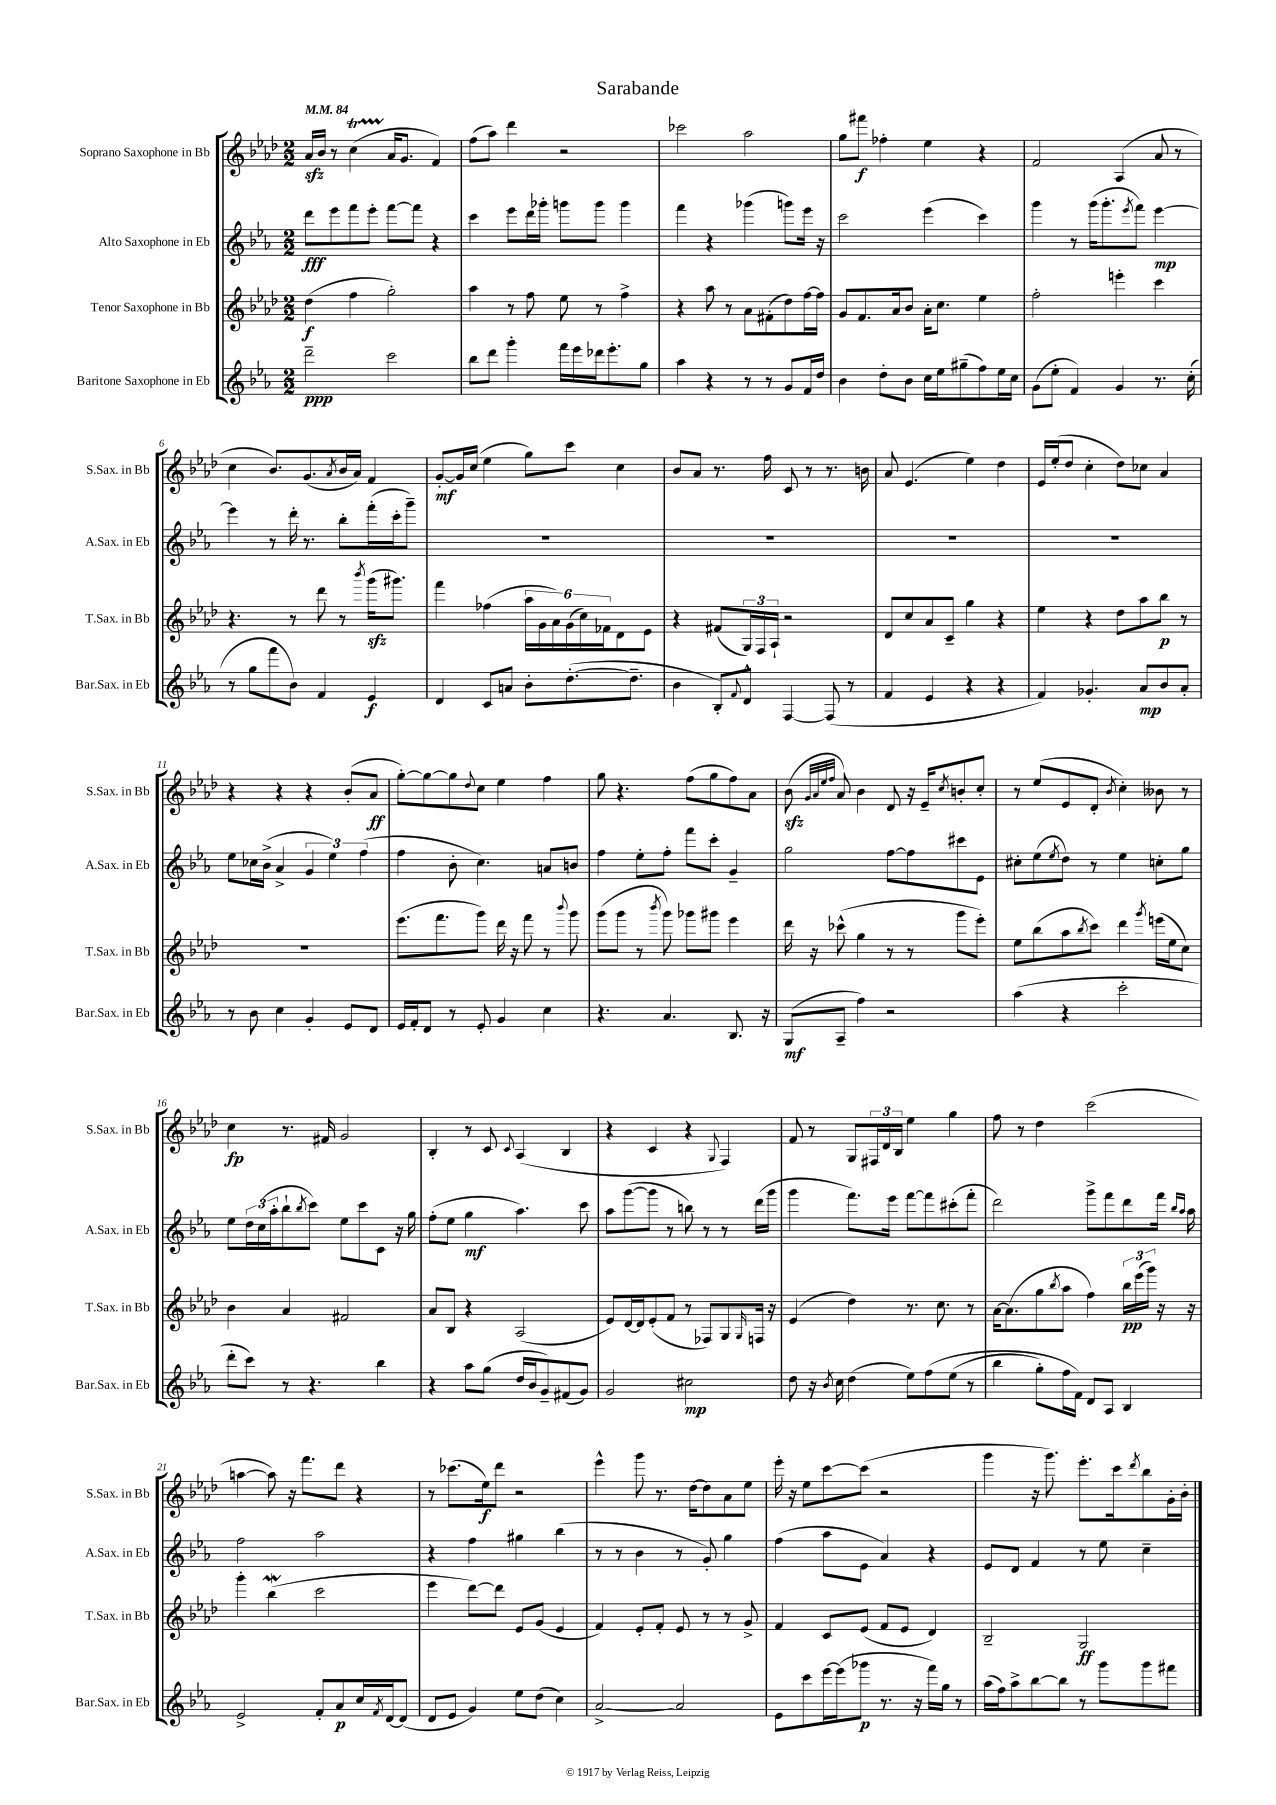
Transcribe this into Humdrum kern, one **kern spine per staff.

**kern	**kern	**kern	**kern
*staff4	*staff3	*staff2	*staff1
*clefG2	*clefG2	*clefG2	*clefG2
*k[b-e-a-]	*k[b-e-a-d-]	*k[b-e-a-]	*k[b-e-a-d-]
*M2/2	*M2/2	*M2/2	*M2/2
*MM84	*MM84	*MM84	*MM84
2ddd~	(4dd-	8ddd	16a-
.	.	.	16b-
.	.	8eee-	8r
.	4ff	8fff	(4cc
.	.	8eee-'	.
2ccc	2gg')	[8fff	16a-
.	.	.	8.g
.	.	8fff]	.
.	.	4r	4f)
=	=	=	=
8bb-	4aa-	4ccc	(8ff
8ddd	.	.	8aa-)
4ggg'	8r	8eee-	4ddd-
.	8ff	16ddd	.
.	.	16ggg-'	.
16fff	8ee-	8ggg	2r
16eee-	.	.	.
16ddd-	8r	8ggg	.
8.eee-'	.	.	.
.	4ff^	4ggg	.
8gg	.	.	.
=	=	=	=
4aa-	4r	4fff	2ccc-
4r	8aa-	4r	.
.	8r	.	.
8r	8a-	(4ggg-	2aa-
8r	(8f#'	.	.
8g	8dd-)	8ggg)	.
16f	[16ff	16eee-	.
16dd	16ff]	16r	.
=	=	=	=
4b-	8g	2ccc	8gg
.	8.f	.	8fff#
8dd'	.	.	4ff-'
.	16a-	.	.
8b-	8b-	.	.
16cc	16a-'	(4eee-	4ee-
16ee-	8.cc	.	.
(8gg#~	.	.	.
8ff)	4ee-	4ccc)	4r
16ee-	.	.	.
16cc	.	.	.
=	=	=	=
(8g	2ff'	4ggg	2f
8ee-'	.	.	.
4f)	.	8r	.
.	.	(16ggg	.
.	.	8.ggg'	.
4g	4eee'	.	(4A-
.	.	8qeee-	.
.	.	8fff)	.
8.r	4ccc	[4eee-	8a-
.	.	.	8r
(16cc'	.	.	.
=	=	=	=
8r	4.r	4eee-]	4cc
8gg	.	.	.
8fff	.	8r	8.b-)
8b-)	8r	16ddd'	.
.	.	8.r	(8.g
4f	8ddd-	.	.
.	.	.	8qa-
.	8r	8bb-'	16b-
.	.	.	16a-)
.	8qbbb-	.	.
4e-	(16ggg	(16fff'	4f
.	8.ggg#)	16ccc'	.
.	.	8ggg~)	.
=	=	=	=
4d	4fff	1r	[8g'
.	.	.	16g]
.	.	.	(16cc
8c	(4ff-	.	4ee-
8a	.	.	.
8b-'	24aa-	.	8gg)
.	24g	.	.
.	24a-)	.	.
([8.dd'	(24g	.	8ccc
.	24cc)	.	.
.	24f-	.	.
.	8d-	.	4cc
8.dd~]	.	.	.
.	8e-	.	.
=	=	=	=
4b-	4r	1r	8b-
.	.	.	8a-
8B-')	(8f#	.	8.r
8qqf	.	.	.
8d^^	24G)	.	.
.	24F	.	.
.	.	.	16ff
.	24A-`	.	.
[4F	2r	.	8c
.	.	.	8r
(8F]	.	.	8.r
8r	.	.	.
.	.	.	16b
=	=	=	=
4f	8d-	1r	8a-
.	8cc	.	(4.e-
4e-	8a-	.	.
.	8c~	.	.
4r	4gg	.	4ee-)
4r	4r	.	4dd-
=	=	=	=
4f)	4ee-	1r	16e-
.	.	.	(16ee-'
.	.	.	8dd-
4.g-'	4r	.	4cc'
.	8dd-	.	8dd-)
8a-	8aa-	.	8cc-
8b-	8bb-	.	4a-
8a-'	8r	.	.
=	=	=	=
8r	1r	8ee-	4r
8b-	.	16cc-	.
.	.	(16b-^	.
4cc	.	4a-^	4r
4g'	.	6g	4r
.	.	6ee-)	.
8e-	.	.	(8b-'
.	.	(6ff	.
8d	.	.	8a-
=	=	=	=
16e-	(8.eee-	4ff	[8gg')
16f'	.	.	.
8d	.	.	8gg_
.	8.fff	.	.
8r	.	8b-'	8gg]
.	.	.	8qqdd-
8e-'	8ggg)	4.cc)	8cc
4g	16ddd-	.	4ee-
.	16r	.	.
.	8fff	.	.
4cc	8r	8a	4ff
.	8qqbbb-	.	.
.	8ggg	8b	.
=	=	=	=
4.r	(8ggg	4ff	8gg
.	8ggg	.	4.r
.	8r	8ee-'	.
.	8qbbb-	.	.
4.a-	8ggg)	8ff'	.
.	8ggg-	8fff	(8ff
.	8ggg#	8ccc'	8gg
8.B-	4eee-	4g~	8ff)
.	.	.	8a-
16r	.	.	.
=	=	=	=
(8G	16ddd-	2gg	(8b-
.	16r	.	.
.	.	.	32qqg
.	.	.	32qqa-
.	.	.	32qqee-
.	.	.	32qqff
8A-~	(8ccc-^^	.	8a-)
4ff)	4gg	.	4b-
2r	8r	[8ff	8d-
.	8r	8ff]	16r
.	.	.	16e-~
.	.	.	8qcc
.	8ggg	8ccc#	8b'
.	8eee-')	8e-	8cc'
=	=	=	=
(4aa-	8ee-	8cc#'	8r
.	(8bb-	(8ee-	(8ee-
.	.	8qee-	.
4r	8aa-	8dd)	8e-
.	8qbb-	.	.
.	8ccc)	8r	8d-'
.	.	.	8qb-
2ccc'	4ddd-	4ee-	4cc')
.	8qggg	.	.
.	(16eee	8cc'	8b--
.	16ee-	.	.
.	8cc)	8gg	8r
=	=	=	=
8ddd'	4b-	8ee-	4cc
8ccc)	.	24dd	.
.	.	(24cc	.
.	.	24aa-'	.
8r	4a-	8bb-`	8.r
.	.	8qbb-	.
4.r	.	8ccc)	.
.	.	.	16f#
.	2f#	8ee-	2g
.	.	8ccc	.
4bb-	.	8c	.
.	.	16r	.
.	.	16gg	.
=	=	=	=
4r	8a-	(8ff'	4B-'
.	8B-	8ee-	.
8aa-	4r	4gg	8r
(8gg	.	.	8c
.	.	.	8qqc
16dd	(2A-	4.aa-)	(4A-
16b-	.	.	.
8g~)	.	.	.
(8f#	.	.	4B-
8g)	.	8ccc	.
=	=	=	=
2g	8e-)	8aa-	4r
.	[16d-	([8ggg	.
.	16d-]	.	.
.	(8e-'	8ggg]	4c
.	8f	8r	.
2cc#	8r	8bb)	4r
.	8F-)	8r	.
.	.	.	8qqG
.	8G	8r	4F)
.	16qqG	.	.
.	16F	(16ddd	.
.	16r	16ggg	.
=	=	=	=
8dd	(4e-	4ggg	8f
16r	.	.	8r
8qb-	.	.	.
16cc	.	.	.
(4dd	4dd-)	8.fff)	8G
.	.	.	24F#
.	.	.	24d-
.	.	16eee-	.
.	.	.	24B-
8ee-)	8.r	[8fff	4ee-
&(8ff	.	8fff]	.
.	8.cc	.	.
(8ee-	.	(8ccc#'	4gg
8r	8r	8fff'	.
=	=	=	=
4bb-	[16a-	2ddd)	8ff
.	(8.a-]	.	.
.	.	.	8r
8gg')	8gg	.	4dd-
.	8qbb-	.	.
16ff	8aa-	.	.
16f&)	.	.	.
8d	4ff)	8ggg^	(2ccc
8A-	.	8fff	.
4B-	24bb-	8ddd	.
.	(24eee-	.	.
.	24ggg)	.	.
.	16r	16fff	.
.	.	16qqbb-	.
.	.	16qqaa-	.
.	16r	16aa-	.
=	=	=	=
2e-^	4ggg'	2ff	[4aa
.	(4bb-	.	8aa])
.	.	.	16r
.	.	.	8.fff
8f'	2ccc	2aa-	.
8a-	.	.	8ddd-
16cc	.	.	4r
8qf	.	.	.
[16d	.	.	.
(8d]	.	.	.
=	=	=	=
8d	4eee-	4r	8r
8e-	.	.	(8.ccc-
4g)	[8ddd-)	4ff	.
.	.	.	16ee-)
.	8ddd-]	.	8ddd-
8ee-	8e-	4gg#	2r
(8dd	(8g	.	.
4cc)	4e-	(4bb-	.
=	=	=	=
[2a-^	4f)	8r	4eee-^^
.	.	8r	.
.	8e-'	4b-	8ggg
.	8f'	.	8.r
2a-]	8e-	8r	.
.	.	.	[16dd-
.	8r	8g')	8dd-]
.	8r	4gg	8a-
.	8g^	.	8ee-
=	=	=	=
8e-	4f	(4ff	16eee-'
.	.	.	16r
8ccc	.	.	8ee-
[16eee-	8c	8aa-	[8ccc
(16eee-]	.	.	.
8ggg-	(8e-	8e-	(8ccc]
8.r	8f	4a-)	2r
.	8e-	.	.
16r	.	.	.
16fff)	4d-)	4r	.
16gg	.	.	.
8r	.	.	.
=	=	=	=
(16aa-	2B-~	8e-	4ggg
16ff)	.	.	.
8aa-^	.	8d	.
[8bb-	.	4f	16r
.	.	.	8.ggg)
8bb-]	.	.	.
8r	2G	8r	8.eee-'
8ggg	.	8ee-	.
.	.	.	16ccc
.	.	.	8qddd-
8ggg	.	4cc~	8bb-
8fff#	.	.	16g'
.	.	.	16b-'
==	==	==	==
*-	*-	*-	*-
